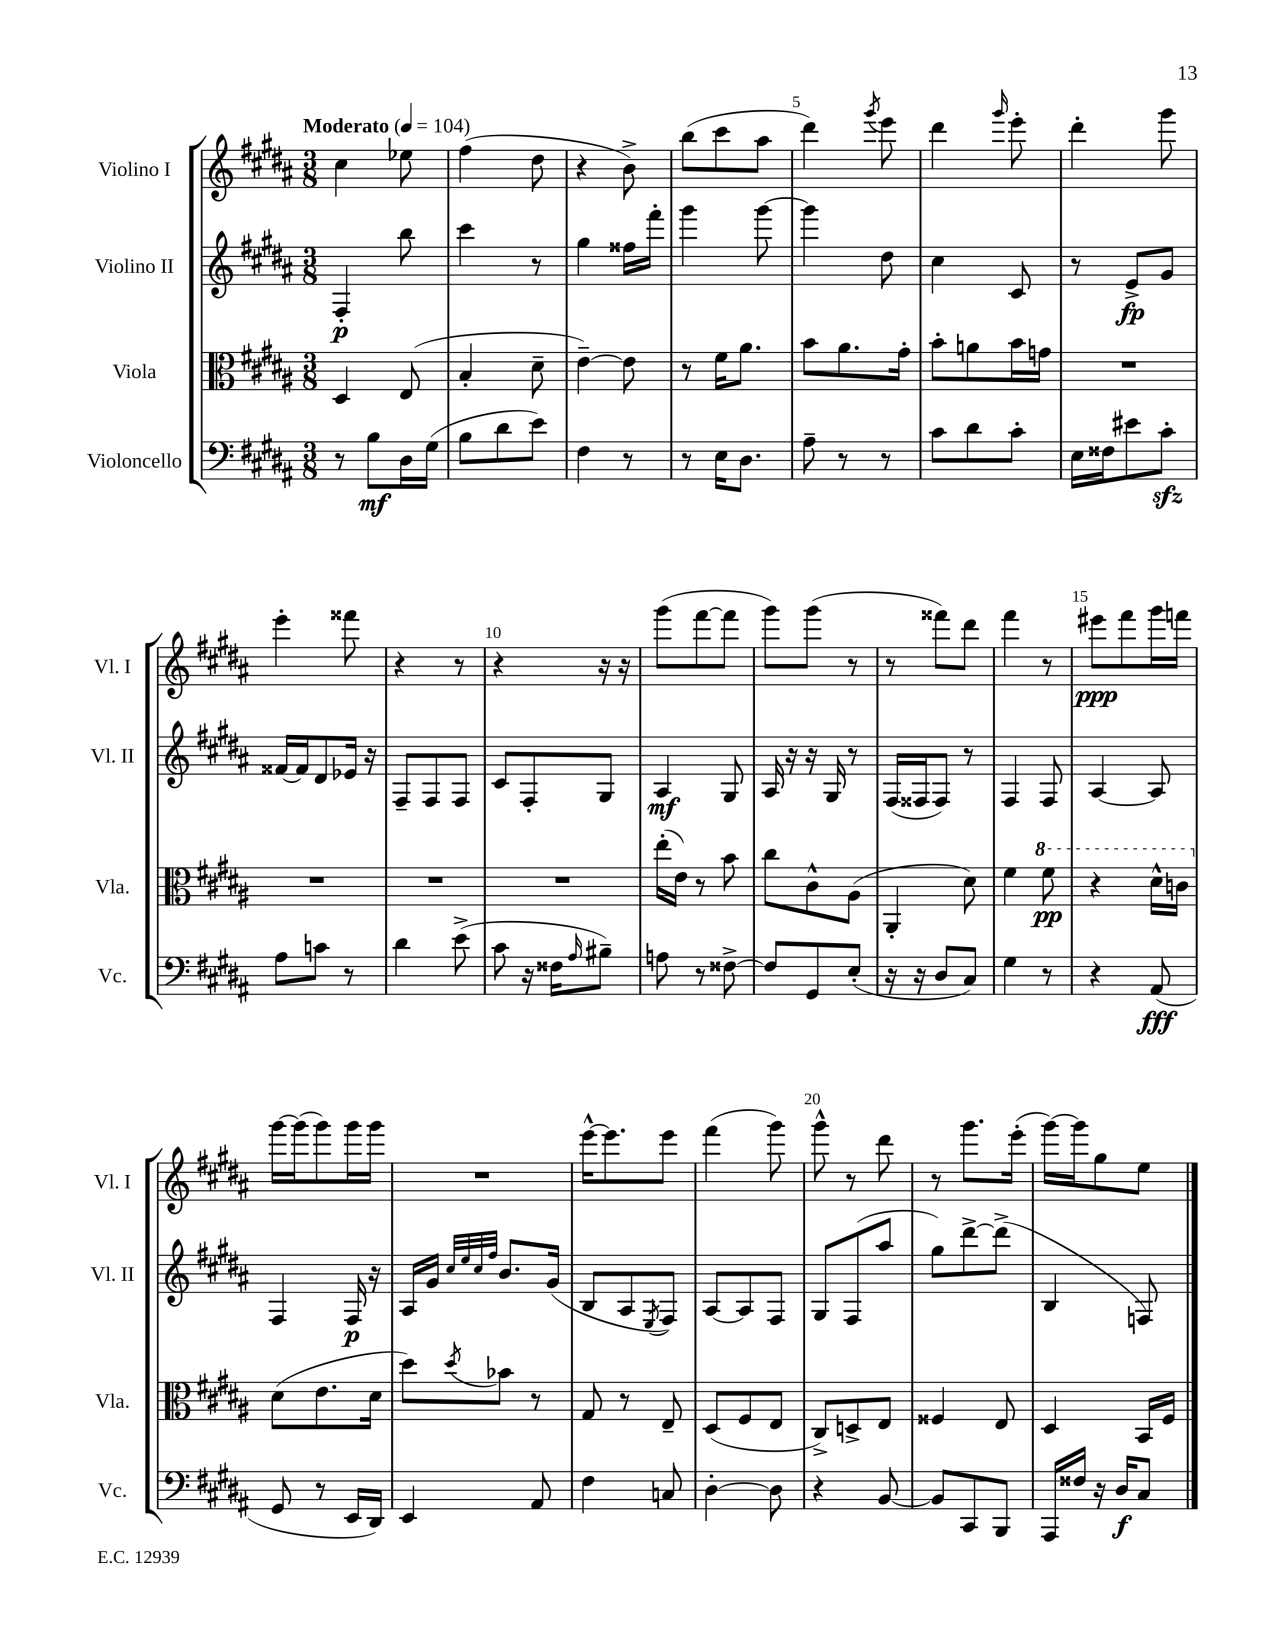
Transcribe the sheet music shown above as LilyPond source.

<<
\new StaffGroup <<
\new Staff = "s0" \with { instrumentName = "Violino I" shortInstrumentName = "Vl. I" } {
    \clef treble \key b \major \numericTimeSignature \time 3/8 \tempo "Moderato" 4 = 104
    cis''4 ees''8 |
    fis''4( dis''8 |
    r4 b'8->) |
    b''8( cis'''8 ais''8 |
    dis'''4) \acciaccatura { gis'''8 } e'''8 |
    dis'''4 \grace { gis'''16 } e'''8-. |
    dis'''4-. gis'''8 |
    e'''4-. fisis'''8 |
    r4 r8 |
    r4 r16 r16 |
    gis'''8( fis'''8~ fis'''8 |
    gis'''8) gis'''8( r8 |
    r8 fisis'''8) dis'''8 |
    fis'''4 r8 |
    eis'''8\ppp fis'''8 gis'''16 f'''16 |
    gis'''16~ gis'''16( gis'''8) gis'''16 gis'''16 |
    R4. |
    e'''16~-^ e'''8. e'''8 |
    fis'''4( gis'''8) |
    gis'''8-^ r8 dis'''8 |
    r8 gis'''8. e'''16-.( |
    gis'''16~) gis'''16 gis''8 e''8 \bar "|." |
}
\new Staff = "s1" \with { instrumentName = "Violino II" shortInstrumentName = "Vl. II" } {
    \clef treble \key b \major \numericTimeSignature \time 3/8
    fis4-.\p b''8 |
    cis'''4 r8 |
    gis''4 fisis''16 fis'''16-. |
    gis'''4 gis'''8~ |
    gis'''4 dis''8 |
    cis''4 cis'8 |
    r8 e'8->\fp gis'8 |
    fisis'16~ fisis'16 dis'8 ees'16 r16 |
    fis8-- fis8 fis8 |
    cis'8 fis8-. gis8 |
    ais4\mf gis8 |
    ais16 r16 r16 gis16 r8 |
    fis16( fisis16 fisis8) r8 |
    fis4 fis8 |
    ais4~ ais8 |
    fis4 fis16\p r16 |
    ais16 gis'16 \grace { cis''32 e''32 cis''32 fis''32 } b'8. gis'16( |
    b8 ais8 \acciaccatura { e8 } fis8) |
    ais8~ ais8 fis8 |
    gis8 fis8( ais''8 |
    gis''8) dis'''8~-> dis'''8->( |
    b4 f8) \bar "|." |
}
\new Staff = "s2" \with { instrumentName = "Viola" shortInstrumentName = "Vla." } {
    \clef alto \key b \major \numericTimeSignature \time 3/8
    dis4 e8( |
    b4-. dis'8-- |
    e'4~--) e'8 |
    r8 fis'16 ais'8. |
    b'8 ais'8. gis'16-. |
    b'8-. a'8 b'16 g'16 |
    R4. |
    R4. |
    R4. |
    R4. |
    e''16-.( e'16) r8 b'8 |
    cis''8 cis'8-^ ais8( |
    ais,4-. dis'8) |
    fis'4 \ottava #1 fis''8\pp |
    r4 dis''16-^ c''16 \ottava #0 |
    dis'8( e'8. dis'16 |
    dis''8) \acciaccatura { dis''8 } bes'8 r8 |
    gis8 r8 e8-- |
    dis8( fis8 e8 |
    cis8->) d8-> e8 |
    fisis4 e8 |
    dis4 b,16 fis16 \bar "|." |
}
\new Staff = "s3" \with { instrumentName = "Violoncello" shortInstrumentName = "Vc." } {
    \clef bass \key b \major \numericTimeSignature \time 3/8
    r8 b8\mf dis16 gis16( |
    b8 dis'8 e'8) |
    fis4 r8 |
    r8 e16 dis8. |
    ais8-- r8 r8 |
    cis'8 dis'8 cis'8-. |
    e16 fisis16 eis'8 cis'8-.\sfz |
    ais8 c'8 r8 |
    dis'4 e'8->( |
    cis'8 r16 fisis16 \grace { ais16 } bis8--) |
    a8 r8 fisis8~-> |
    fisis8 gis,8 e8-.( |
    r16 r16 dis8 cis8) |
    gis4 r8 |
    r4 ais,8\fff( |
    gis,8 r8 e,16 dis,16) |
    e,4 ais,8 |
    fis4 c8 |
    dis4~-. dis8 |
    r4 b,8~ |
    b,8 cis,8 b,,8 |
    ais,,16 fisis16 r16 dis16\f cis8 \bar "|." |
}
>>
>>
\layout { \context { \Score \override BarNumber.break-visibility = ##(#f #t #t) barNumberVisibility = #(every-nth-bar-number-visible 5) } }
